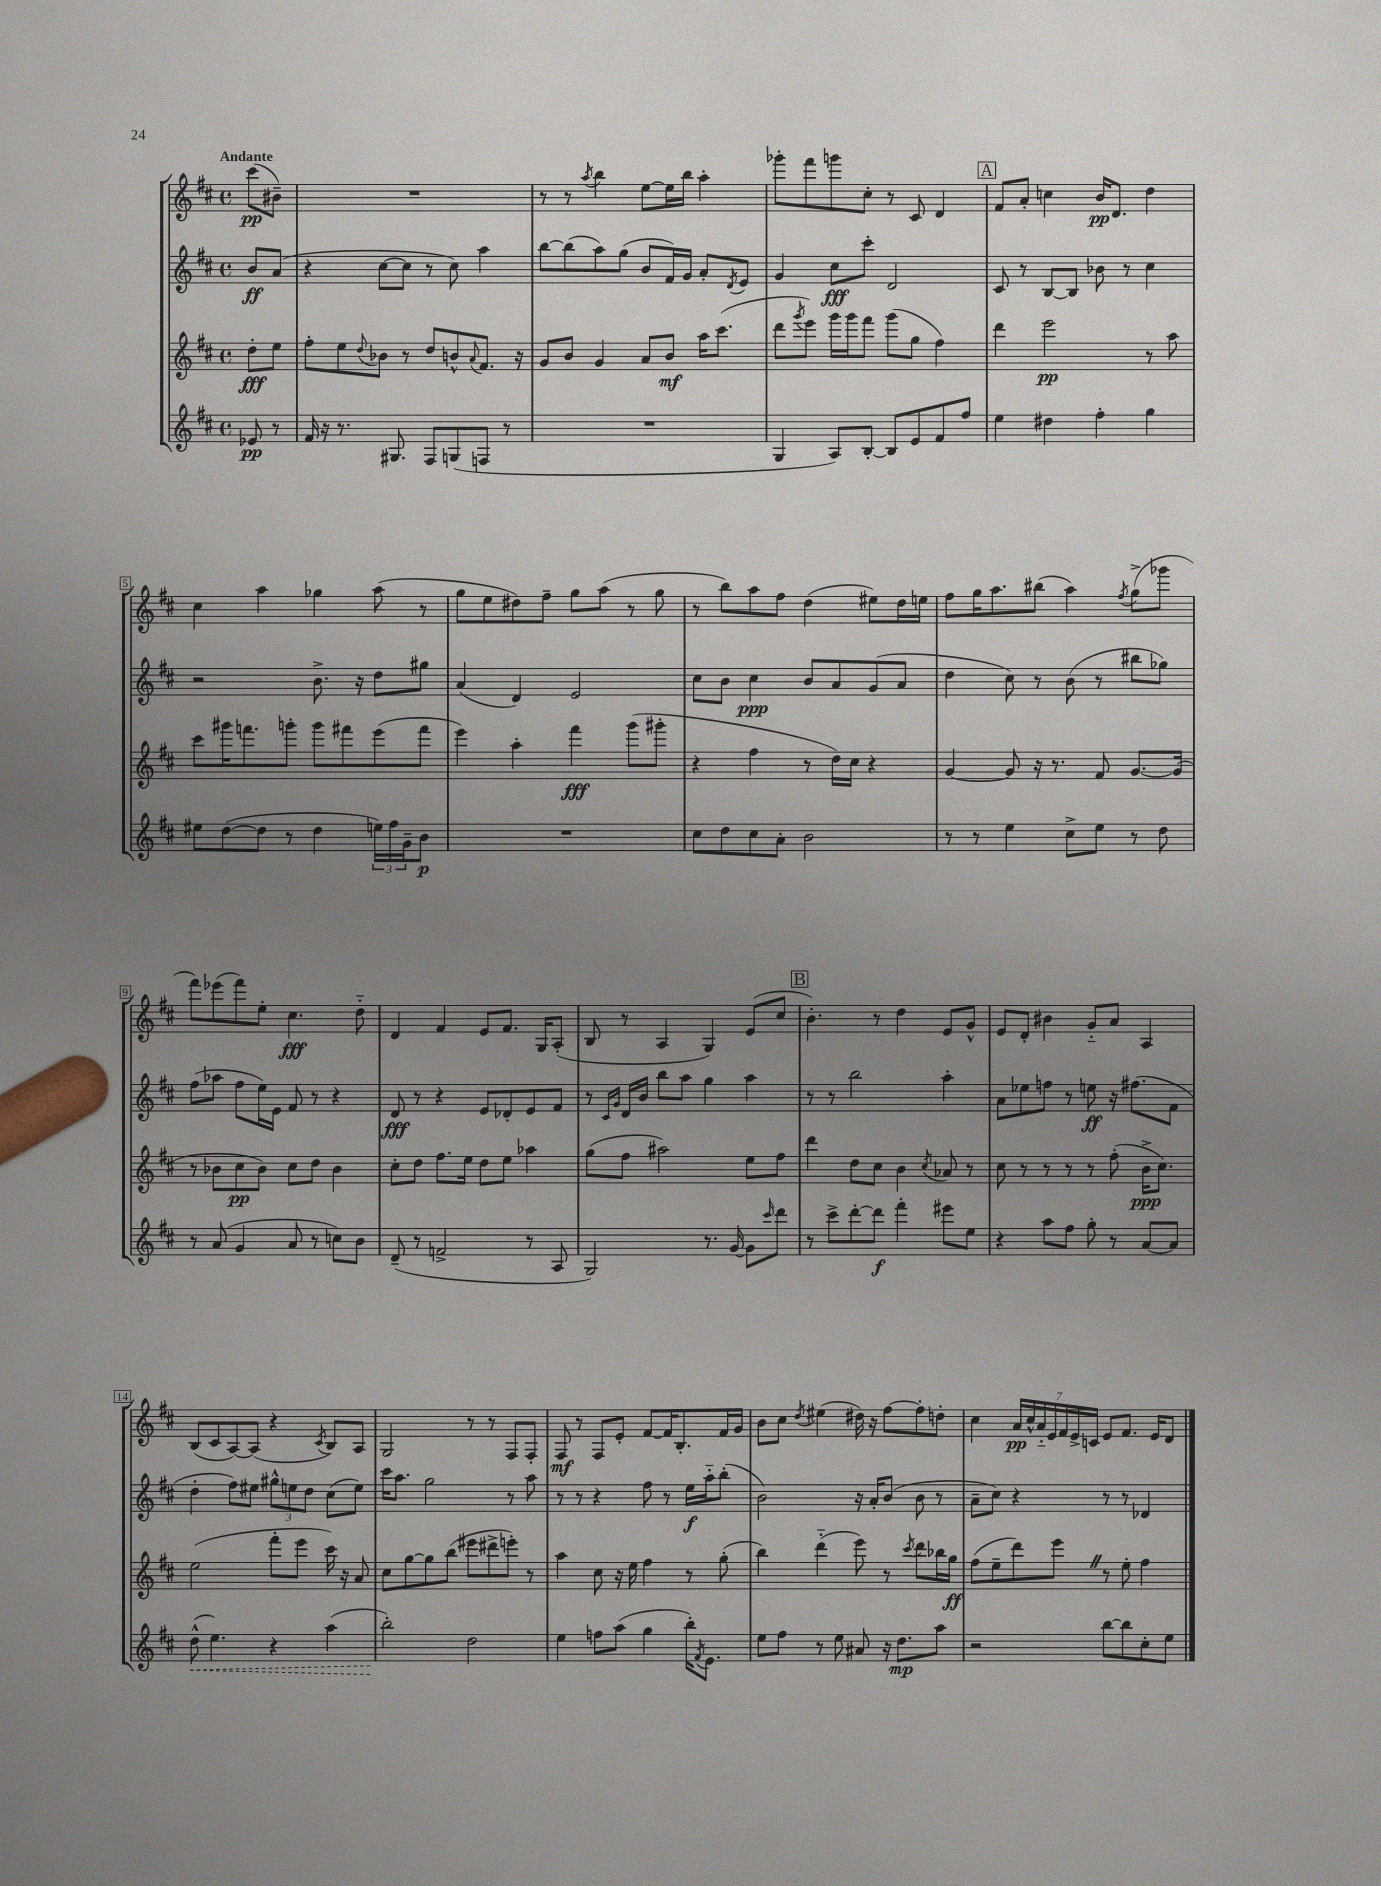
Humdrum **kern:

**kern	**kern	**kern	**kern
*staff4	*staff3	*staff2	*staff1
*clefG2	*clefG2	*clefG2	*clefG2
*k[f#c#]	*k[f#c#]	*k[f#c#]	*k[f#c#]
*M4/4	*M4/4	*M4/4	*M4/4
*met(c)	*met(c)	*met(c)	*met(c)
8e-	8dd'	8b	(8ccc#
8r	8ee	(8a	8b#~)
=	=	=	=
16f#	8ff#'	4r	1r
16r	.	.	.
8.r	8ee	.	.
.	8qqdd	.	.
.	8b-	[8cc#	.
8.G#	.	.	.
.	8r	8cc#]	.
8F#	8dd	8r	.
(8G	8b^^	8cc#)	.
.	8qqa	.	.
8F	8.f#	4aa	.
8r	.	.	.
.	16r	.	.
=	=	=	=
1r	8g	[8bb	8r
.	8b	(8bb]	8r
.	.	.	8qaa
.	4g	8aa)	4bb
.	.	(8gg	.
.	8a	8b	[8ee
.	8b	16f#)	16ee]
.	.	16g	16bb
.	16aa	8a'	4aa'
.	(8.ccc#	.	.
.	.	8qd	.
.	.	8e	.
=	=	=	=
4G	8ddd	4g	8ggg-'
.	8qggg	.	.
.	8eee)	.	8fff#
8A)	16ggg	8cc#	8ggg
.	16ggg	.	.
[8B'	8fff#	8ccc#'	8cc#'
8B]	(8ggg	2d	8r
8e	8gg	.	8c#
8f#	4ff#)	.	4d
8ff#	.	.	.
=	=	=	=
4ee	4ddd	8c#	8f#
.	.	8r	8a'
4dd#	2eee	[8B	4cc
.	.	8B]	.
4ff#'	.	8b-	16b
.	.	.	8.d
.	.	8r	.
4gg	8r	4cc#	4dd
.	8aa	.	.
=	=	=	=
8ee#	8ccc#	2r	4cc#
([8dd	16ggg#	.	.
.	8.fff	.	.
8dd]	.	.	4aa
8r	8ggg'	.	.
4dd	8ggg	8.b^	4gg-
.	8fff#	.	.
.	.	16r	.
24ee)	(8eee	8dd	(8aa
24ff#	.	.	.
24g~	.	.	.
8b	8fff#	8gg#	8r
=	=	=	=
1r	4eee)	(4a	8gg
.	.	.	8ee
.	4aa'	4d)	8dd#)
.	.	.	8ff#~
.	4fff#	2e	8gg
.	.	.	(8aa
.	(8ggg	.	8r
.	8ggg#'	.	8gg
=	=	=	=
8cc#	4r	8cc#	8r
8dd	.	8b	8bb)
8cc#	4ff#	4cc#	8aa
8a'	.	.	8ff#
2b	8r	8b	(4dd
.	16dd)	8a	.
.	16cc#	.	.
.	4r	(8g	8ee#)
.	.	8a	16dd
.	.	.	16ee
=	=	=	=
8r	[4g	4dd	8ff#
8r	.	.	16gg
.	.	.	8.aa
4ee	8g]	8cc#)	.
.	16r	8r	(8bb#
.	8.r	.	.
8cc#^	.	(8b	4aa)
8ee	8f#	8r	.
.	.	.	8qff#
8r	[8.g	8bb#	(8gg^
8dd	.	8gg-)	8ggg-
.	(16g]	.	.
=	=	=	=
8r	8r	(8ff#	8fff#)
(8a	8b-	8aa-	(8eee-
4g	8cc#	8ff#	8fff#)
.	8b-)	16ee)	8ee'
.	.	16e	.
8a	8cc#	8f#	4.cc#
8r	8dd	8r	.
8cc)	4b-	4r	.
8b	.	.	8dd'~
=	=	=	=
(8d~	8cc#'	8d	4d
8r	8dd	8r	.
2f^	8.ff#	4r	4f#
.	16ee	.	.
.	8dd	8e	8e
.	8ee	8d-'	8.f#
8r	4aa-	8e	.
.	.	.	16G
8A	.	8f#	(8A'
=	=	=	=
2G)	(8gg	8r	8B
.	.	16qqc#	.
.	.	16qqg	.
.	8ff#	16d	8r
.	.	16b	.
.	2aa#)	8bb	4A
.	.	8aa	.
8.r	.	4gg	4G)
[16g	.	.	.
8g]	8ee	4aa	(8e
16qqccc#	.	.	.
8ddd	8ff#	.	8cc#
=	=	=	=
8r	4ddd	8r	4.b')
8ccc#^	.	8r	.
[8ddd'	8dd	2bb	.
8ddd]	8cc#	.	8r
4fff#'	4b	.	4dd
.	8qcc#	.	.
8eee#	8a-	4aa'	8e
8ee	8r	.	8g^^
=	=	=	=
4r	8cc#	8a	8e
.	8r	8ee-	8d'
8aa	8r	8ff	4b#
8ff#	8r	8r	.
8gg'	8r	8ee	8g'~
8r	(8ff#'	16r	8a
.	.	(8.ff#	.
[8a	16b^	.	4A
.	8.cc#)	.	.
8a]	.	8f#	.
=	=	=	=
(8dd^^	(2ee	4dd'	(8B
4.ee)	.	.	8c#
.	.	8ff#)	[8A)
.	.	8ee#	(8A]
4r	8fff#'	12gg#^^	4r
.	.	12ee	.
.	8eee	.	.
.	.	12dd	.
.	.	.	8qc#
(4aa	16ccc#)	(8cc#	8B)
.	16r	.	.
.	8a	8ee)	8A
=	=	=	=
2bb')	8cc#	16ccc#	2G
.	.	8.aa	.
.	[8gg	.	.
.	8gg]	2gg	.
.	(8bb	.	.
2dd	8eee#	.	8r
.	8ddd#^	.	8r
.	8eee')	8r	8F#
.	8r	8aa	8F#'
=	=	=	=
4ee	4aa	8r	8F#
.	.	8r	8r
8ff	8cc#	4r	8F#
(8aa	16r	.	8e'
.	16ee	.	.
4gg	4ff#	8ff#	[8f#
.	.	8r	16f#]
.	.	.	8.B'
16bb')	8r	16ee	.
8qf#	.	.	.
8.e	.	16aa'~	.
.	(8gg'	(8bb'	16f#
.	.	.	16g
=	=	=	=
8ee	4bb)	2b)	8b
8ff#	.	.	8cc#
.	.	.	8qdd
8r	(4ddd'~	.	(4ee#
8ee	.	.	.
8a#	8eee)	16r	16dd#)
.	.	16a'	16r
16r	8r	(8b	[8ff#
8.dd	.	.	.
.	8qccc#	.	.
.	8ddd	8b	8ff#']
8aa	16bb-	8r	8dd'
.	16gg	.	.
=	=	=	=
2r	(8ff#	8a~	4cc#
.	8ee~	8cc#)	.
.	8ddd)	4r	28a
.	.	.	28cc#^^
.	.	.	28a'~
.	.	.	28e
.	8eee	.	.
.	.	.	28f#
.	.	.	28e^
.	.	.	28c
[8bb	8r	8r	8e
8bb]	8ee'	8r	8.f#
8cc#'	4ff#	4d-	.
.	.	.	16e
8ee	.	.	8d
==	==	==	==
*-	*-	*-	*-
